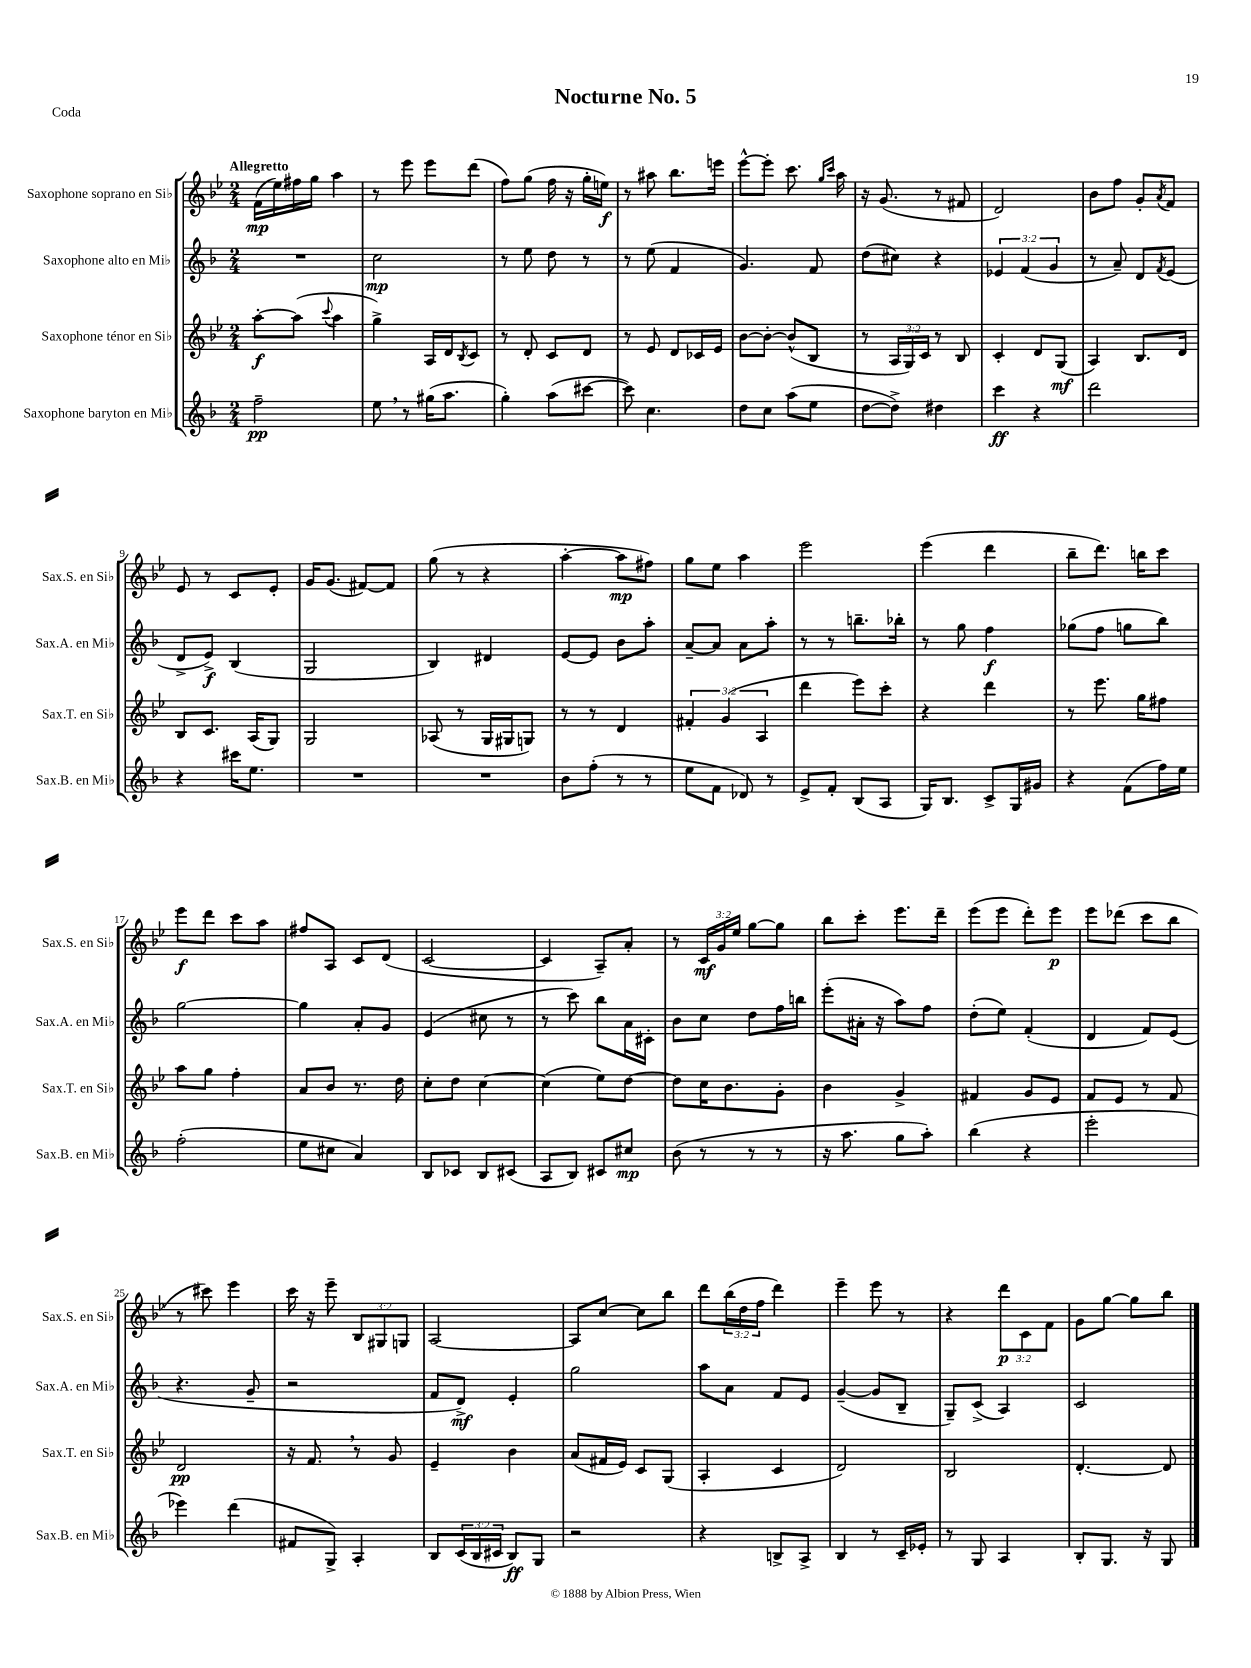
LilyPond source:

\header { title = "Nocturne No. 5" piece = "Coda" }
<<
\new StaffGroup <<
\new Staff = "s0" \with { instrumentName = "Saxophone soprano en Sib" shortInstrumentName = "Sax.S. en Sib" } {
    \clef treble \key bes \major \numericTimeSignature \time 2/4 \override Staff.TupletNumber.text = #tuplet-number::calc-fraction-text \tempo "Allegretto"
    f'16\mp( ees''16) fis''16 g''16 a''4 |
    r8 ees'''8 ees'''8 d'''8( |
    f''8) g''8( f''16 r16 g''16-. e''16\f) |
    r8 ais''8 bes''8. e'''16 |
    ees'''8~-^ ees'''8-. c'''8. \grace { g''16 c'''16 } a''16 |
    r16 g'8.( r8 fis'8 |
    d'2) |
    bes'8 f''8 g'8-. \acciaccatura { a'8 } f'8 |
    ees'8 r8 c'8 ees'8-. |
    g'16 g'8.( fis'8~) fis'8 |
    g''8( r8 r4 |
    a''4~-. a''8\mp fis''8) |
    g''8 ees''8 a''4 |
    ees'''2 |
    ees'''4( d'''4 |
    bes''8-- d'''8.) b''16 c'''8 |
    ees'''8\f d'''8 c'''8 a''8 |
    fis''8 a8 c'8 d'8( |
    c'2~ |
    c'4 a8--) a'8-. |
    r8 \tuplet 3/2 { c'16\mf g'16 ees''16 } g''8~ g''8 |
    bes''8 c'''8-. ees'''8. d'''16-- |
    ees'''8( ees'''8 d'''8-.) ees'''8\p |
    ees'''8 des'''8( c'''8 bes''8 |
    r8 cis'''8) ees'''4 |
    c'''16 r16 ees'''8-- \tuplet 3/2 { bes8 gis8 g8 } |
    a2~ |
    a8 c''8~ c''8 bes''8 |
    d'''8 \tuplet 3/2 { bes''16( d''16 f''16 } d'''4) |
    ees'''4-- ees'''8 r8 |
    r4 \tuplet 3/2 { d'''8\p c'8 f'8 } |
    g'8 g''8~ g''8 bes''8 \bar "|." |
}
\new Staff = "s1" \with { instrumentName = "Saxophone alto en Mib" shortInstrumentName = "Sax.A. en Mib" } {
    \clef treble \key f \major \numericTimeSignature \time 2/4 \override Staff.TupletNumber.text = #tuplet-number::calc-fraction-text
    R2 |
    c''2\mp |
    r8 e''8 d''8 r8 |
    r8 e''8( f'4 |
    g'4.) f'8 |
    d''8( cis''8) r4 |
    \tuplet 3/2 { ees'4 f'4( g'4 } |
    r8 a'8--) d'8 \acciaccatura { f'8 } e'8( |
    d'8-> e'8->\f) bes4( |
    g2 |
    bes4) dis'4 |
    e'8~ e'8 bes'8 a''8-. |
    a'8~-- a'8 a'8 a''8-. |
    r8 r8 b''8.-- bes''16-. |
    r8 g''8 f''4\f |
    ges''8( f''8 g''8 bes''8) |
    g''2~ |
    g''4 a'8-. g'8 |
    e'4( cis''8 r8 |
    r8 c'''8) bes''8 a'16 cis'16-. |
    bes'8 c''8 d''8 f''16 b''16 |
    e'''8-.( ais'16-. r16 a''8) f''8 |
    d''8-.( e''8) f'4-.( |
    d'4 f'8) e'8( |
    r4. g'8-- |
    r2 |
    f'8 d'8->\mf) e'4-. |
    g''2 |
    a''8 a'8 f'8 e'8 |
    g'4~--( g'8 bes8-- |
    g8--) c'8->( a4) |
    c'2 \bar "|." |
}
\new Staff = "s2" \with { instrumentName = "Saxophone ténor en Sib" shortInstrumentName = "Sax.T. en Sib" } {
    \clef treble \key bes \major \numericTimeSignature \time 2/4 \override Staff.TupletNumber.text = #tuplet-number::calc-fraction-text
    a''8~-.\f a''8( \appoggiatura { c'''8 } a''4 |
    g''4->) a16 d'16 \acciaccatura { bes8 } c'8 |
    r8 d'8-. c'8 d'8 |
    r8 ees'8 d'8 ces'16 ees'16 |
    bes'8~ bes'8~-. bes'8-^( bes8 |
    r8 \tuplet 3/2 { a16 g16) c'16 } r8 bes8 |
    c'4-. d'8 g8\mf( |
    a4) bes8. d'16 |
    bes8 c'8. a16( g8) |
    g2 |
    aes8( r8 g16 gis16 g8) |
    r8 r8 d'4 |
    \tuplet 3/2 { fis'4-. g'4( a4 } |
    d'''4 ees'''8) c'''8-. |
    r4 d'''4 |
    r8 ees'''8. g''16 fis''8 |
    a''8 g''8 f''4-. |
    a'8 bes'8 r8. d''16 |
    c''8-. d''8 c''4~ |
    c''4( ees''8) d''8~ |
    d''8 c''16 bes'8. g'8-. |
    bes'4 g'4-> |
    fis'4 g'8 ees'8 |
    f'8 ees'8 r8 f'8 |
    d'2\pp |
    r16 f'8. \breathe r8 g'8 |
    ees'4-- bes'4 |
    a'8( fis'16 ees'16) c'8 g8( |
    a4-. c'4 |
    d'2) |
    bes2 |
    d'4.~-. d'8 \bar "|." |
}
\new Staff = "s3" \with { instrumentName = "Saxophone baryton en Mib" shortInstrumentName = "Sax.B. en Mib" } {
    \clef treble \key f \major \numericTimeSignature \time 2/4 \override Staff.TupletNumber.text = #tuplet-number::calc-fraction-text
    f''2--\pp |
    e''8 \breathe r8 gis''16( a''8. |
    g''4-.) a''8( cis'''8~ |
    cis'''8) c''4. |
    d''8 c''8 a''8( e''8 |
    d''8~ d''8->) dis''4 |
    c'''4\ff r4 |
    d'''2 |
    r4 cis'''16 e''8. |
    R2 |
    R2 |
    bes'8 f''8-.( r8 r8 |
    e''8 f'8 des'8) r8 |
    e'8-> f'8-. bes8( a8 |
    g16) bes8. c'8-> g16 gis'16 |
    r4 f'8( f''16) e''16 |
    f''2-.( |
    e''8 cis''8 a'4) |
    bes8 ces'8 bes8 cis'8( |
    a8 bes8) cis'8 cis''8\mp |
    bes'8( r8 r8 r8 |
    r16 a''8. g''8 a''8-.) |
    bes''4( r4 |
    e'''2-. |
    ees'''4) d'''4( |
    fis'8 g8->) a4-. |
    bes8 \tuplet 3/2 { c'16( bes16 cis'16 } bes8\ff) g8 |
    r2 |
    r4 b8-> a8-> |
    bes4 r8 c'16-- ees'16-. |
    r8 g8 a4 |
    bes8-. g8. r16 g8 \bar "|." |
}
>>
>>
